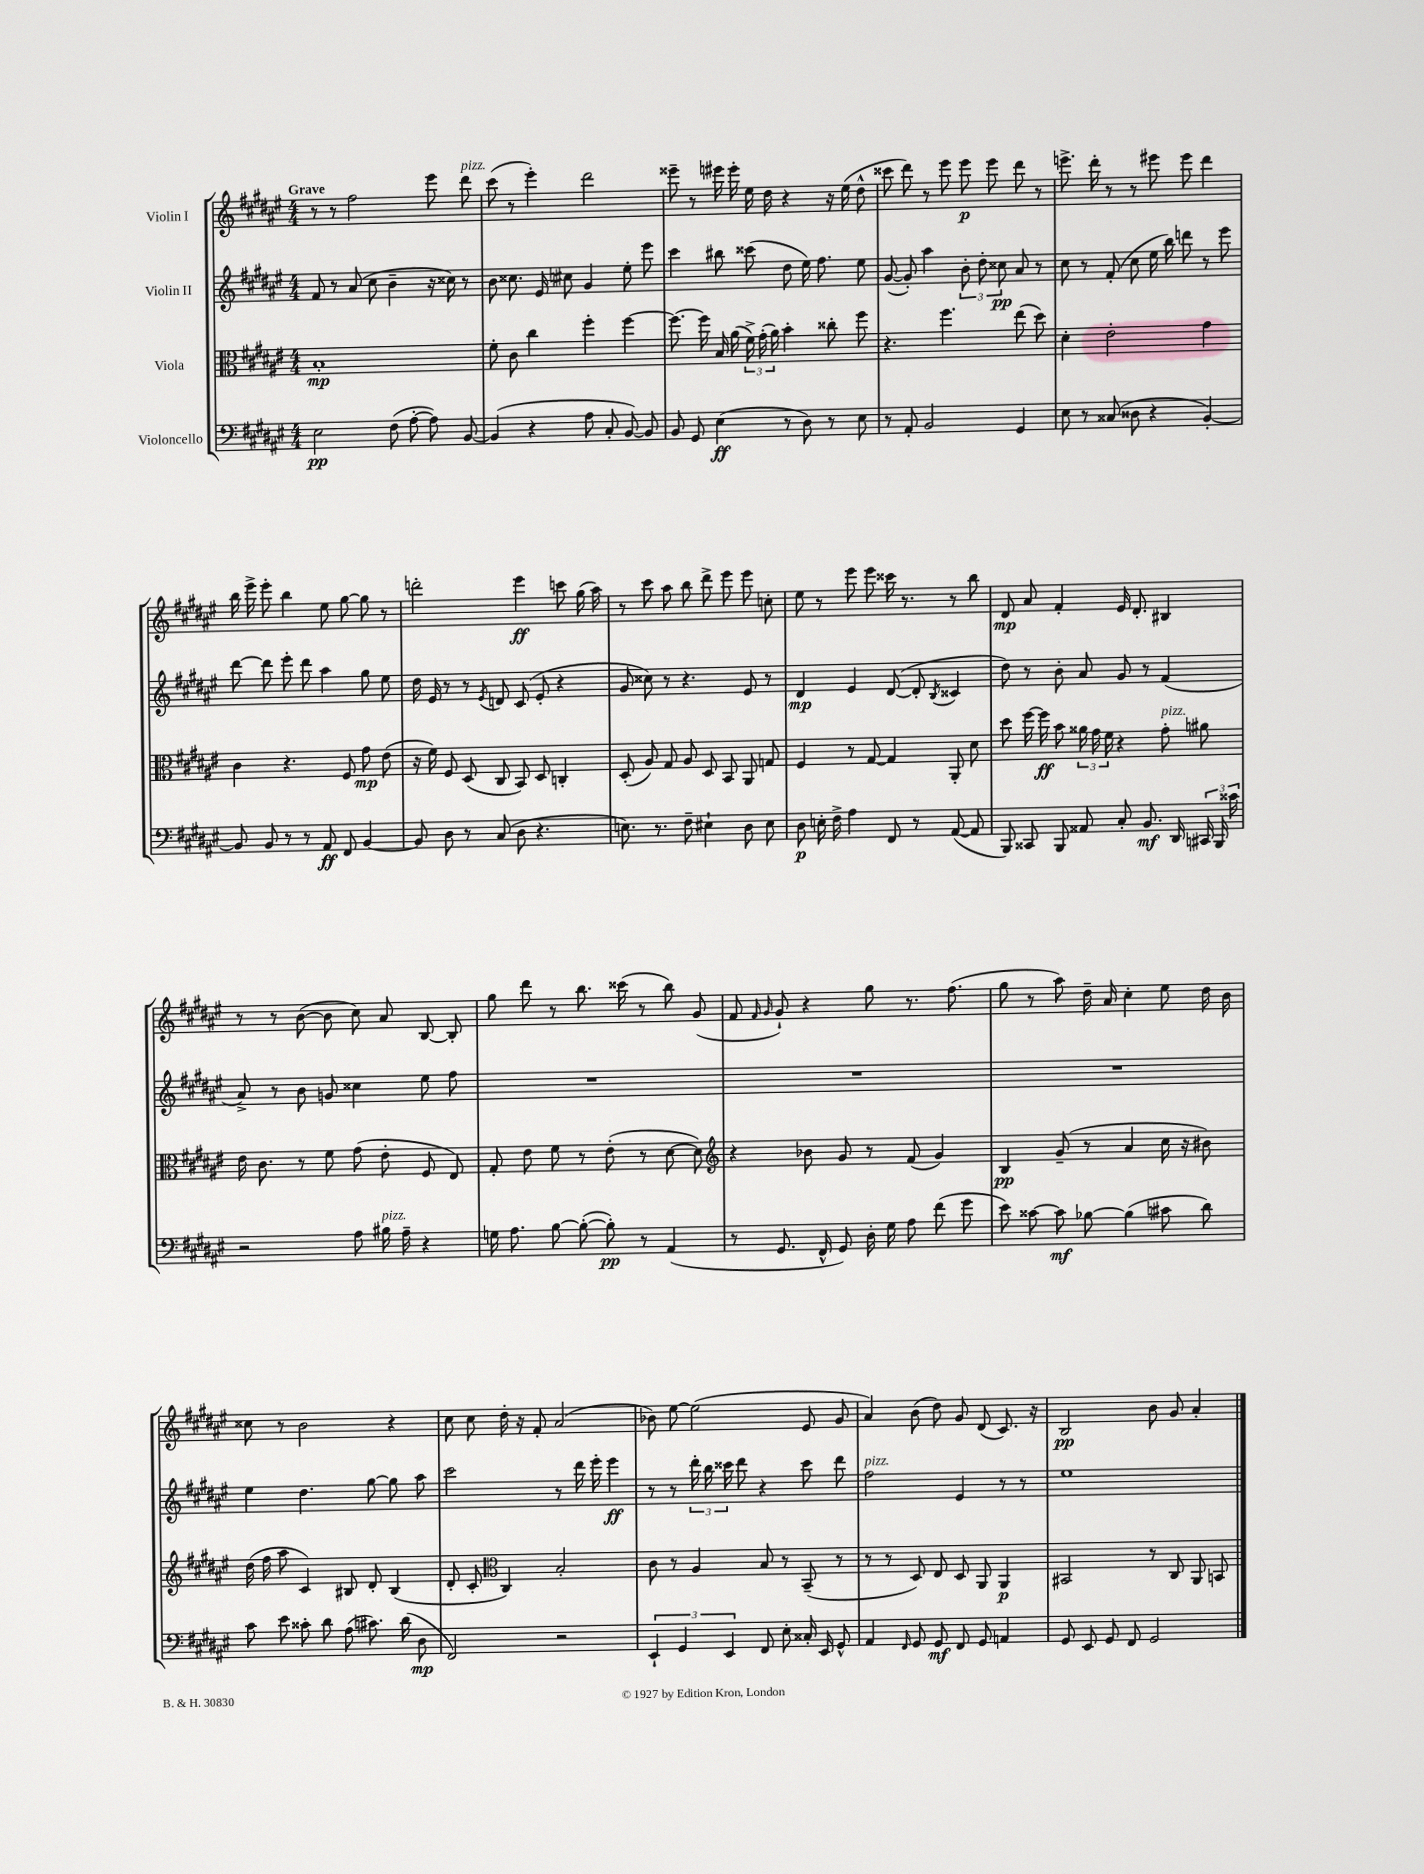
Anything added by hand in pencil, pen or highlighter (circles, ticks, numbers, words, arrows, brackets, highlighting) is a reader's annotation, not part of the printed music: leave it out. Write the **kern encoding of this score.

**kern	**kern	**kern	**kern
*staff4	*staff3	*staff2	*staff1
*clefF4	*clefC3	*clefG2	*clefG2
*k[f#c#g#d#a#e#]	*k[f#c#g#d#a#e#]	*k[f#c#g#d#a#e#]	*k[f#c#g#d#a#e#]
*M4/4	*M4/4	*M4/4	*M4/4
2E#\	1B'	8f#/	8r
.	.	8r	8r
.	.	(8a#/	2ff#\
.	.	8cc#\	.
(8F#\	.	4b~\	.
[8A#'\	.	.	.
8A#\])	.	16r	8eee#\
.	.	16cc##\)	.
[8BB/	.	8r	8ddd#\
=	=	=	=
(4BB/]	8f#'\	8b\	(8ccc#\
.	8c#\	8.cc##\	8r
4r	4cc#\	.	4eee#'\)
.	.	16e#/	.
.	.	8cc#\	.
8A#\	4ff#'\	4g#/	2ddd#\
8C#'/	.	.	.
[8BB/)	[4ff#\	8ee#'\	.
8BB/]	.	8eee#\	.
=	=	=	=
8BB/	8.ff#\_	4ccc#\	8eee##~\
8GG#/	.	.	8r
.	16ff#\]	.	.
(4E#\	16B/	8bb#\	16eee#\
.	(16a#\	.	16eee#'\
.	24f#^\)	(8ccc##\	16ee#\
.	(24g#'\	.	.
.	.	.	16dd#\
.	24a#\)	.	.
8r	4b'\	8dd#\	4r
8D#\)	.	16ee#\)	.
.	.	8.ff#\	.
8r	8cc##'\	.	16r
.	.	.	(16ee#\
8E#\	8ff#\	8ee#\	8dd#^^\
=	=	=	=
8r	4.r	([8g#/	8ccc##\
8AA#'/	.	8g#'/])	8ddd#\)
2BB/	.	4aa#\	8r
.	4.ff#\	.	8eee#\
.	.	12b'\	8eee#\
.	.	12dd#'\	.
.	.	.	8eee#\
.	.	12cc##\	.
4GG#/	(8ee#\	8a#/	8ddd#\
.	8dd#\)	8r	8r
=	=	=	=
8E#\	4d#'\	8cc#\	8.eee^\
8r	.	8r	.
.	.	.	16ddd#'\
(8C##/	2e#'\	(8f#'/	8r
8D##\	.	8cc#\	8r
4r	.	16ee#\	8eee#\
.	.	16bb\)	.
.	.	8ddd\	8eee#\
[4BB'/)	4g#\	8r	4ddd#\
.	.	8eee#\	.
=	=	=	=
8BB/]	4c#\	[8ddd#\	16bb\
.	.	.	16eee#^\
8BB/	.	8ddd#\]	8eee#'\
8r	4.r	8eee#'\	4bb\
8r	.	8ddd#\	.
8AA#/	.	4aa#\	8ee#\
8FF#/	8F#/	.	[8gg#\
[4BB/	8g#\	8gg#\	8gg#\]
.	(8e#\	8ee#\	8r
=	=	=	=
8BB/]	16r	16dd#\	2ddd'\
.	16f#\)	16e#/	.
8D#\	8F#/	8r	.
8r	(8D#/	8r	.
.	.	8qe#/	.
(8C#/	8C#/	8d/	.
8D#\	8BB/)	(8c#/	4eee#\
4.r	8D#/	8e#'/	.
.	4C'/	4r	8ccc\
.	.	.	(16gg#\
.	.	.	16aa#\)
=	=	=	=
8.E\)	(8D#'/	8g#/	8r
.	8A#/)	8cc##\)	8ccc#\
8.r	.	.	.
.	8G#/	8r	8aa#\
8F#~\	8A#/	4.r	8bb\
4E#`\	8D#/	.	8ddd#^\
.	8BB/	.	8eee#\
8D#\	8AA#/	8e#/	8eee#\
8E#\	8G/	8r	8cc'\
=	=	=	=
8D#\	4F#/	4d#/	8ee#\
16E'\	.	.	8r
16F#^\	.	.	.
4A#\	8r	4e#/	8eee#\
.	[8G#/	.	8eee#\
8FF#/	4G#/]	([8d#/	16ccc##\
.	.	.	8.r
8r	.	8d#'/]	.
.	.	8qB/	.
([8AA#/	8AA#'/	4c##/	8r
8AA#/]	8d#\	.	8bb\
=	=	=	=
8BBB/)	8dd#\	8dd#\)	8d#/
8CC##/	[16ff#\	8r	8a#/
.	16ff#\]	.	.
8BBB/	8b\	8b'\	4f#'/
8AA##/	24a##\	8a#/	.
.	24g#\	.	.
.	24f#\	.	.
8C#'/	4r	8g#/	16e#/
.	.	.	8.d#'/
8.BB/	.	8r	.
.	8g#'\	(4f#/	4B#/
16DD#/	.	.	.
24CC#/	8a#\	.	.
24BBB/	.	.	.
24c##\	.	.	.
=	=	=	=
2r	16e#\	8a#^/)	8r
.	8.c#\	.	.
.	.	8r	8r
.	8r	8b\	([8b\
.	8f#\	8g/	8b\]
8A#\	(8g#\	4cc##\	8cc#\)
16B#\	8e#'\	.	8a#/
16A#~\	.	.	.
4r	8F#/	8ee#\	[8B/
.	8E#/)	8ff#\	8B'/]
=	=	=	=
16G\	8G#'/	1r	8gg#\
8.A#\	.	.	.
.	8e#\	.	8ddd#\
[8B\	8f#\	.	8r
(8B'\_	8r	.	8.bb\
8B'\])	(8e#'\	.	.
.	.	.	(16ccc##\
8r	8r	.	8r
(4AA#/	[8d#\	.	8bb\)
.	8d#\])	.	(8g#/
=	=	=	=
*	*clefG2	*	*
8r	4r	1r	8f#/
.	.	.	16qqf#/
.	.	.	16qqg#/
8.GG#/	.	.	8g#`/)
.	8b-\	.	4r
16FF#^^/	.	.	.
8GG#/)	8g#/	.	.
16D#'\	8r	.	8gg#\
16G#\	.	.	.
8A#\	(8f#/	.	8.r
(8f#\	4g#/)	.	.
.	.	.	(8.ff#\
8g#\	.	.	.
=	=	=	=
8e#\)	4B/	1r	8gg#\
[8c##\	.	.	8r
8c##\]	(8g#~/	.	8aa#\)
[8B-\	8r	.	16dd#~\
.	.	.	16a#/
(4B-\]	4a#/	.	4cc#'\
8c#\	16cc#\	.	8ee#\
.	16r	.	.
8d#\)	8b#\)	.	16dd#\
.	.	.	16b\
=	=	=	=
8c#\	(16dd#\	4ee#\	8cc##\
.	16ff#\	.	.
8e#\	8aa#\	.	8r
8c##'\	4c#/)	4.dd#\	2b\
8d#\	.	.	.
(8A#\	8B#/	.	.
8.c#\)	8d#'/	[8gg#\	.
.	(4B#/	8gg#\]	4r
(16d#\	.	.	.
8D#\	.	8aa#\	.
=	=	=	=
2FF#/)	8d#'/	2ccc#\	8cc#\
.	8c#'/	.	8cc#\
*	*clefC3	*	*
.	4C#/)	.	16dd#'\
.	.	.	16r
.	.	.	8f#'/
2r	2B'/	8r	(2a#/
.	.	16ddd#\	.
.	.	16eee#'\	.
.	.	4eee#\	.
=	=	=	=
6EE#`/	8c#\	8r	8b-\)
.	8r	8r	[8ee#\
6GG#/	.	.	.
.	4A#/	24ddd#'\	(2ee#\]
.	.	24bb\	.
6EE#/	.	24ccc##\	.
.	.	8ddd#\	.
8FF#/	8B/	4r	.
8E#'\	8r	.	.
16C##'/	(8BB~/	8ccc##\	8e#/
16EE#/	.	.	.
8GG#^^/	8r	8ddd#\	8g#/
=	=	=	=
4AA#/	8r	2ff#\	4a#/)
.	8r	.	.
16qqFF#/	.	.	.
8GG#/	8D#/)	.	(8b\
8GG#/	8E#/	.	8dd#\)
8FF#/	8D#/	4e#/	8g#/
8GG#/	8AA#/	.	(8d#/
4AA/	4AA#/	8r	8.c#/)
.	.	8r	.
.	.	.	16r
=	=	=	=
8GG#/	2BB#/	1ee#	2B/
8EE#/	.	.	.
8GG#/	.	.	.
8FF#/	.	.	.
2GG#/	8r	.	8b\
.	8C#/	.	8g#/
.	8AA#/	.	4a#'/
.	8BB/	.	.
==	==	==	==
*-	*-	*-	*-
